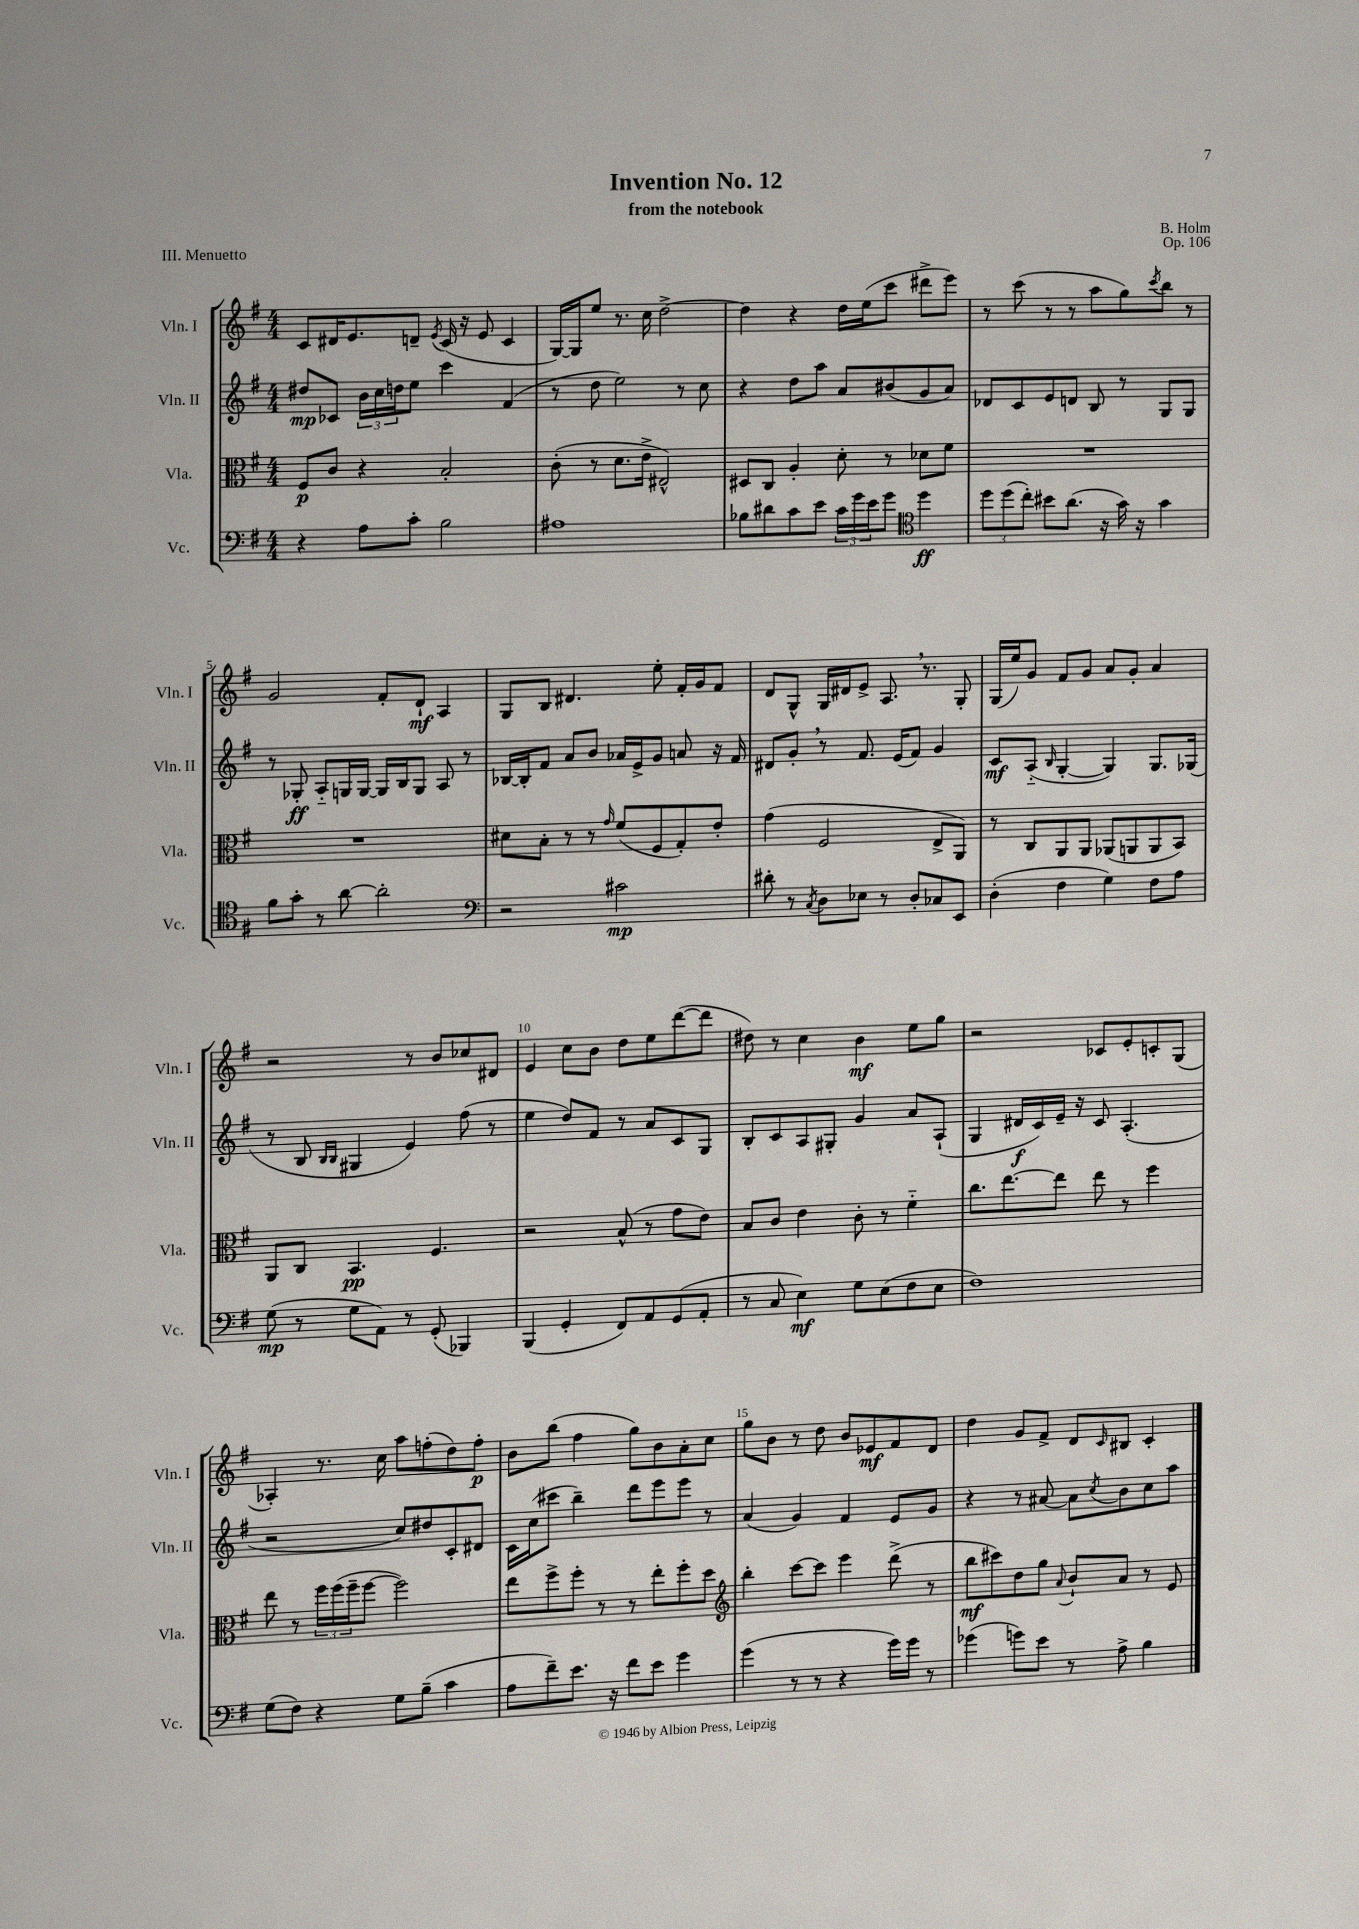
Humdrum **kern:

**kern	**dynam	**kern	**dynam	**kern	**dynam	**kern	**dynam
*part4	*part4	*part3	*part3	*part2	*part2	*part1	*part1
*staff4	*staff4	*staff3	*staff3	*staff2	*staff2	*staff1	*staff1
*I"Vc.	*	*I"Vla.	*	*I"Vln. II	*	*I"Vln. I	*
*I'Vc.	*	*I'Vla.	*	*I'Vln. II	*	*I'Vln. I	*
*clefF4	*	*clefC3	*	*clefG2	*	*clefG2	*
*k[f#]	*	*k[f#]	*	*k[f#]	*	*k[f#]	*
*M4/4	*	*M4/4	*	*M4/4	*	*M4/4	*
=1	=1	=1	=1	=1	=1	=1	=1
4r	.	8F#/L	p	8dd#X/L	mp	8c/L	.
.	.	8c/J	.	8c-X/J	.	16d#X/K	.
.	.	.	.	.	.	8.e/	.
8A\L	.	4r	.	24b\LL	.	.	.
.	.	.	.	24cc\	.	.	.
.	.	.	.	24ddn\J	.	.	.
8c'\J	.	.	.	8ee\J	.	8dn~/J	.
.	.	.	.	.	.	8qe/	.
2B\	.	2B'/	.	4ccc\	.	(16c/	.
.	.	.	.	.	.	16r	.
.	.	.	.	.	.	8e/	.
.	.	.	.	(4f#/	.	4c/	.
=2	=2	=2	=2	=2	=2	=2	=2
1A#X	.	(8c'\	.	8r	.	[16G/LL)	.
.	.	.	.	.	.	16G/J]	.
.	.	8r	.	8dd\	.	8ee/J	.
.	.	8.d\L	.	2ee\)	.	8.r	.
.	.	16e^\Jk	.	.	.	16cc\	.
.	.	2E#X^^/)	.	.	.	[2dd^\	.
.	.	.	.	8r	.	.	.
.	.	.	.	8cc\	.	.	.
=3	=3	=3	=3	=3	=3	=3	=3
8B-X\L	.	8D#X/L	.	4r	.	4dd\]	.
8d#X\	.	8C/J	.	.	.	.	.
8c\	.	4A'/	.	8dd\L	.	4r	.
8e\J	.	.	.	8aa\J	.	.	.
24c\LL	.	8d'\	.	8a/L	.	16dd\LL	.
24g\	.	.	.	.	.	.	.
.	.	.	.	.	.	(16ee\J	.
24e\J	.	.	.	.	.	.	.
8g\J	.	8r	.	(8b#X/	.	8ccc\J	.
*clefC4	*	*	*	*	*	*	*
4dd\	ff	8d-X\L	.	8g/	.	8ddd#X^\L	.
.	.	8f#\J	.	8a/J)	.	8eee\J)	.
=4	=4	=4	=4	=4	=4	=4	=4
12dd\L	.	1r	.	8d-X/L	.	8r	.
(12dd\	.	.	.	.	.	.	.
.	.	.	.	8c/	.	(8ccc\	.
12cc'\J)	.	.	.	.	.	.	.
8b#X\L	.	.	.	8e/	.	8r	.
(8.a\J	.	.	.	8dn/J	.	8r	.
.	.	.	.	8B/	.	8aa\L	.
16r	.	.	.	.	.	.	.
16g\)	.	.	.	8r	.	8gg\)	.
16r	.	.	.	.	.	.	.
.	.	.	.	.	.	8qccc/	.
4g\	.	.	.	8G/L	.	8bb\J	.
.	.	.	.	8G/J	.	8r	.
!!LO:LB:g=z
=5	=5	=5	=5	=5	=5	=5	=5
8f#\L	.	1r	.	8r	.	2g/	.
8g'\J	.	.	.	8G-X'/	ff	.	.
8r	.	.	.	8A/L	.	.	.
[8a\	.	.	.	16Gn/L	.	.	.
.	.	.	.	[16G/JJ	.	.	.
2a'\]	.	.	.	16G/LL]	.	8f#'/L	.
.	.	.	.	16B/J	.	.	.
.	.	.	.	8G/J	.	8d`/J	mf
.	.	.	.	8A/	.	4A/	.
.	.	.	.	8r	.	.	.
=6	=6	=6	=6	=6	=6	=6	=6
*clefF4	*	*	*	*	*	*	*
2r	.	8d#X\L	.	[16B-X/LL	.	8G/L	.
.	.	.	.	16B-'/J]	.	.	.
.	.	8B'\J	.	8f#/J	.	8B/J	.
.	.	8r	.	8a/L	.	4.d#X/	.
.	.	8r	.	8b/J	.	.	.
.	.	16qqg/	.	.	.	.	.
2c#X\	mp	(8f#/L	.	16a-X/LL	.	.	.
.	.	.	.	16e^/J	.	.	.
.	.	8F#/	.	8g/J	.	8ee'\	.
.	.	8G'/)	.	8an/	.	16f#'/LL	.
.	.	.	.	.	.	16g/J	.
.	.	8e'/J	.	16r	.	8f#/J	.
.	.	.	.	16f#/	.	.	.
=7	=7	=7	=7	=7	=7	=7	=7
8d#X'\	.	(4g\	.	8d#X/L	.	8d/L	.
8r	.	.	.	8g',/J	.	8G^^/J	.
8qC/	.	.	.	.	.	.	.
8D\L	.	2F#/	.	8r	.	16G/LL	.
.	.	.	.	.	.	16d#X/J	.
8E-X\J	.	.	.	8.f#/	.	8e^/J	.
8r	.	.	.	.	.	8.A,/	.
.	.	.	.	(16e/KL	.	.	.
8D'/L	.	.	.	8f#/J)	.	.	.
.	.	.	.	.	.	8.r	.
8C-X/	.	8E^/L	.	4g/	.	.	.
8EE/J	.	8AA/J)	.	.	.	8G'/	.
=8	=8	=8	=8	=8	=8	=8	=8
(4D'\	.	8r	.	8c/L	mf	(16G/LL	.
.	.	.	.	.	.	16ee/J)	.
.	.	8C/L	.	(8A/J	.	8g/J	.
.	.	.	.	16qqB/	.	.	.
4F#\	.	8AA/	.	[4G'/	.	8f#/L	.
.	.	8AA/J	.	.	.	8g/J	.
4G\)	.	(8AA-X/L	.	4G/])	.	8a/L	.
.	.	8AAn/	.	.	.	8g'/J	.
8F#\L	.	8AA/	.	8.G/L	.	4a/	.
8A\J	.	8BB/J)	.	.	.	.	.
.	.	.	.	(16G-X/Jk	.	.	.
!!LO:LB:g=z
=9	=9	=9	=9	=9	=9	=9	=9
(8G\	mp	8AA/L	.	8r	.	2r	.
8r	.	8C/J	.	8B/	.	.	.
.	.	.	.	16qqB/LL	.	.	.
.	.	.	.	16qqB/JJ	.	.	.
8G\L	.	4.BB/	pp	4G#X/	.	.	.
8AA\J)	.	.	.	.	.	.	.
8r	.	.	.	4e/)	.	8r	.
(8GG'/	.	4.F#/	.	.	.	8b/L	.
4BBB-X/)	.	.	.	(8ff#\	.	8cc-X/	.
.	.	.	.	8r	.	8d#X/J	.
=10	=10	=10	=10	=10	=10	=10	=10
(4BBB/	.	2r	.	4ee\	.	4e/	.
4GG'/	.	.	.	8dd/L)	.	8cc\L	.
.	.	.	.	8f#/J	.	8b\J	.
8FF#/L)	.	(8B^^/	.	8r	.	8dd\L	.
8AA/	.	8r	.	8a/L	.	8ee\	.
(8GG/	.	8g\L	.	8c/	.	([8ddd\	.
8AA'/J	.	8e\J)	.	8G/J	.	8ddd\J]	.
=11	=11	=11	=11	=11	=11	=11	=11
8r	.	8B/L	.	8B'/L	.	8dd#X\)	.
8C/	.	8c/J	.	8c/	.	8r	.
4E\)	mf	4e\	.	8A/	.	4cc\	.
.	.	.	.	8G#X'/J	.	.	.
8G\L	.	8c'\	.	4g/	.	4b\	mf
(8E\	.	8r	.	.	.	.	.
8F#\	.	4f#\	.	8a/L	.	8ee\L	.
8E\J	.	.	.	(8A`/J	.	8gg\J	.
=12	=12	=12	=12	=12	=12	=12	=12
1F#)	.	8.cc\L	.	4G/	.	2r	.
.	.	[8.ee\	.	.	.	.	.
.	.	.	.	16d#X/LL	f	.	.
.	.	.	.	16c/)	.	.	.
.	.	8ee\J]	.	16e~/JJ	.	.	.
.	.	.	.	16r	.	.	.
.	.	8ee\	.	8c/	.	8c-X/L	.
.	.	8r	.	(4.A'/	.	8e'/	.
.	.	4ff#\	.	.	.	8cn'/	.
.	.	.	.	.	.	(8G/J	.
!!LO:LB:g=z
=13	=13	=13	=13	=13	=13	=13	=13
(8G\L	.	8ee\	.	2r	.	4A-X'/)	.
8F#\J)	.	8r	.	.	.	.	.
4r	.	24ff#\LL	.	.	.	8.r	.
.	.	(24ff#\	.	.	.	.	.
.	.	24ff#~\J	.	.	.	.	.
.	.	[8ff#\J	.	.	.	.	.
.	.	.	.	.	.	16cc\	.
8G\L	.	2ff#\])	.	8cc/L)	.	8aa\L	.
(8B~\J	.	.	.	8dd#X/	.	(8ffn'\	.
4c\	.	.	.	8c'/	.	8dd\)	.
.	.	.	.	8d#X/J	.	8ff'\J	p
=14	=14	=14	=14	=14	=14	=14	=14
8A\L	.	8ee\L	.	16c\LL	.	8b\L	.
.	.	.	.	(16cc\J	.	.	.
8f#~\)	.	8ff#^\	.	8ccc#X\J	.	(8bb\J	.
8.e\J	.	8ff#'\J	.	4bb~\)	.	4ff#\	.
.	.	8r	.	.	.	.	.
16r	.	.	.	.	.	.	.
8f#\L	.	8r	.	8ddd\L	.	8gg\L)	.
8e\J	.	8ee'\L	.	8eee\	.	8b\	.
4g\	.	8ff#'\	.	8eee\J	.	8a'\	.
.	.	8dd\J	.	8r	.	8cc\J	.
=15	=15	=15	=15	=15	=15	=15	=15
*	*	*clefG2	*	*	*	*	*
(4g\	.	4bb'\	.	(4a/	.	8gg\L	.
.	.	.	.	.	.	8b\J	.
8r	.	[8ccc\L	.	4g/)	.	8r	.
8r	.	8ccc\J]	.	.	.	8dd\	.
4r	.	4eee\	.	4f#/	.	8b/L	.
.	.	.	.	.	.	8e-X/	mf
16g\LL)	.	(8ddd^\	.	8e/L	.	8f#/	.
16g\JJ	.	.	.	.	.	.	.
8r	.	8r	.	8g/J	.	8d/J	.
=16	=16	=16	=16	=16	=16	=16	=16
(4g-X\	.	8bb\L	mf	4r	.	4dd\	.
.	.	8ccc#X\)	.	.	.	.	.
8gn\L)	.	8dd\	.	8r	.	8g/L	.
8e\J	.	8gg\J	.	[8a#X/	.	8f#^/J	.
.	.	8qqa/	.	.	.	.	.
8r	.	8b`/L	.	8a#\L]	.	8d/L	.
.	.	.	.	8qcc/	.	16qqc/	.
8A^\	.	8a/J	.	8b\	.	8B#X/J	.
4B\	.	8r	.	8cc\	.	4c'/	.
.	.	8e/	.	8aa\J	.	.	.
==	==	==	==	==	==	==	==
*-	*-	*-	*-	*-	*-	*-	*-
